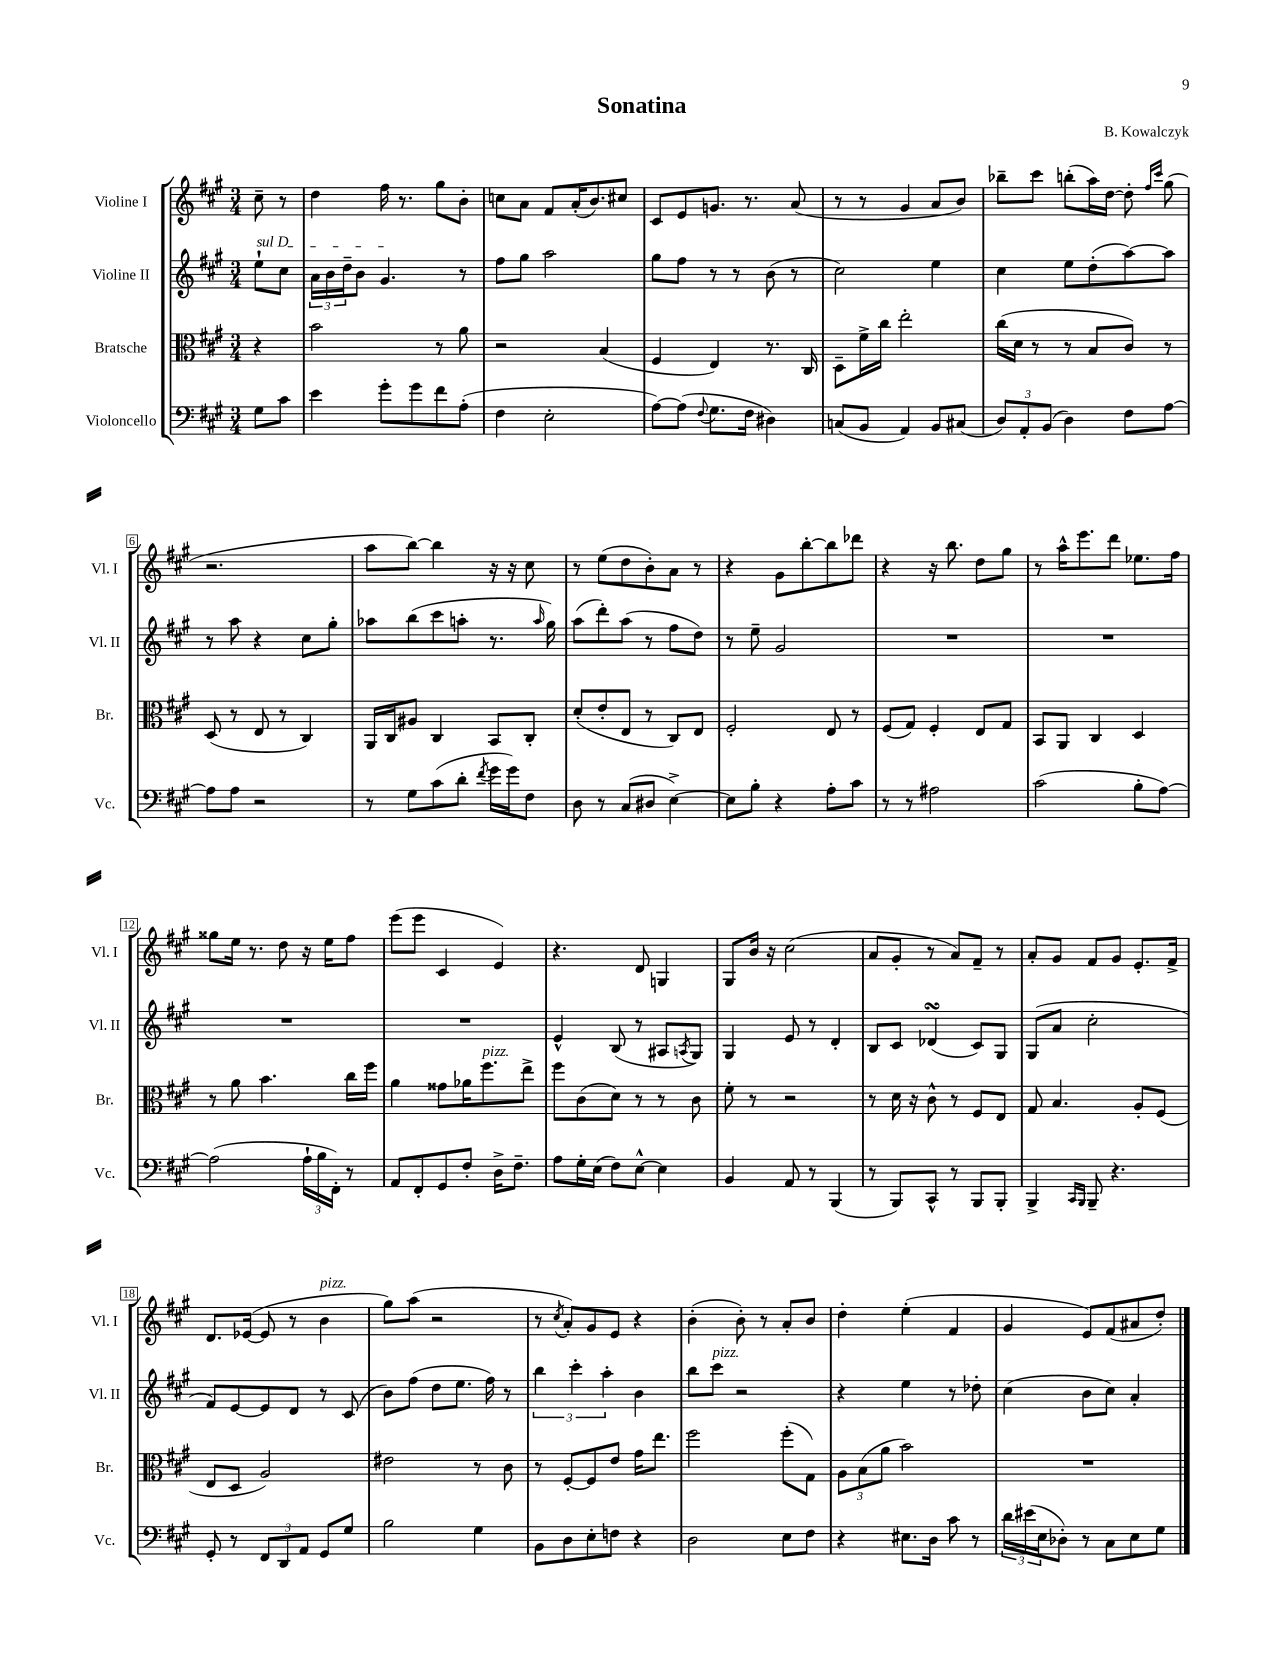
\header { title = "Sonatina" composer = "B. Kowalczyk" }
<<
\new StaffGroup <<
\new Staff = "s0" \with { instrumentName = "Violine I" shortInstrumentName = "Vl. I" } {
    \clef treble \key a \major \numericTimeSignature \time 3/4 \partial 4
    cis''8-- r8 |
    d''4 fis''16 r8. gis''8 b'8-. |
    c''8 a'8 fis'8 a'16-.( b'8.) cis''8 |
    cis'8 e'8 g'8. r8. a'8( |
    r8 r8 gis'4 a'8 b'8) |
    bes''8-- cis'''8 b''8-.( a''16) d''16~ d''8-. \grace { fis''16 cis'''16 } gis''8( |
    r2. |
    a''8 b''8~) b''4 r16 r16 cis''8 |
    r8 e''8( d''8 b'8-.) a'8 r8 |
    r4 gis'8 b''8~-. b''8 des'''8 |
    r4 r16 b''8. d''8 gis''8 |
    r8 a''16-^ e'''8. d'''8 ees''8. fis''16 |
    gisis''8 e''16 r8. d''8 r16 e''16 fis''8 |
    e'''8( e'''8 cis'4 e'4) |
    r4. d'8 g4 |
    gis8 b'16 r16 cis''2( |
    a'8 gis'8-. r8 a'8) fis'8-- r8 |
    a'8-. gis'8 fis'8 gis'8 e'8.-. fis'16-> |
    d'8. ees'16~( ees'8 r8 b'4^\markup { \italic "pizz." } |
    gis''8) a''8( r2 |
    r8 \acciaccatura { cis''8 } a'8-.) gis'8 e'8 r4 |
    b'4-.( b'8-.) r8 a'8-. b'8 |
    d''4-. e''4-.( fis'4 |
    gis'4 e'8) fis'8( ais'8 d''8-.) \bar "|." |
}
\new Staff = "s1" \with { instrumentName = "Violine II" shortInstrumentName = "Vl. II" } {
    \clef treble \key a \major \numericTimeSignature \time 3/4 \partial 4
    \once \override TextSpanner.bound-details.left.text = \markup { \italic "sul D" } e''8-!\startTextSpan cis''8 |
    \tuplet 3/2 { a'16 b'16 d''16-- } b'8 gis'4.\stopTextSpan r8 |
    fis''8 gis''8 a''2 |
    gis''8 fis''8 r8 r8 b'8( r8 |
    cis''2) e''4 |
    cis''4 e''8 d''8-.( a''8~) a''8 |
    r8 a''8 r4 cis''8 gis''8-. |
    aes''8 b''8( cis'''8 a''8-. r8. \grace { a''16 } gis''16) |
    a''8( d'''8-.) a''8( r8 fis''8 d''8) |
    r8 e''8-- gis'2 |
    R2. |
    R2. |
    R2. |
    R2. |
    e'4-^ b8( r8 ais8 \acciaccatura { a8 } gis8) |
    gis4 e'8 r8 d'4-. |
    b8 cis'8 des'4\turn( cis'8) gis8 |
    gis8( a'8 cis''2-. |
    fis'8) e'8~ e'8 d'8 r8 cis'8( |
    b'8) fis''8( d''8 e''8. fis''16) r8 |
    \tuplet 3/2 { b''4 cis'''4-. a''4-. } b'4 |
    b''8 cis'''8^\markup { \italic "pizz." } r2 |
    r4 e''4 r8 des''8-. |
    cis''4( b'8 cis''8) a'4-. \bar "|." |
}
\new Staff = "s2" \with { instrumentName = "Bratsche" shortInstrumentName = "Br." } {
    \clef alto \key a \major \numericTimeSignature \time 3/4 \partial 4
    r4 |
    b'2 r8 a'8 |
    r2 b4( |
    fis4 e4) r8. cis16 |
    d8-- fis'16-> cis''16 e''2-. |
    cis''16( d'16 r8 r8 b8 cis'8) r8 |
    d8( r8 e8 r8 cis4) |
    a,16 cis16 ais8 cis4 b,8 cis8-. |
    d'8-.( e'8-. e8 r8 cis8) e8 |
    fis2-. e8 r8 |
    fis8( gis8) fis4-. e8 gis8 |
    b,8 a,8 cis4 d4 |
    r8 a'8 b'4. cis''16 fis''16 |
    a'4 gisis'8 aes'16 fis''8.^\markup { \italic "pizz." } e''8-> |
    fis''8 cis'8( d'8) r8 r8 cis'8 |
    fis'8-. r8 r2 |
    r8 d'16 r16 cis'8-^ r8 fis8 e8 |
    gis8 b4. a8-. fis8( |
    e8 d8 a2) |
    eis'2 r8 cis'8 |
    r8 fis8~-. fis8 e'8 gis'16 e''8. |
    fis''2 fis''8-.( gis8) |
    \tuplet 3/2 { a8 b8( a'8 } b'2) |
    R2. \bar "|." |
}
\new Staff = "s3" \with { instrumentName = "Violoncello" shortInstrumentName = "Vc." } {
    \clef bass \key a \major \numericTimeSignature \time 3/4 \partial 4
    gis8 cis'8 |
    e'4 gis'8-. gis'8 fis'8 a8-.( |
    fis4 e2-. |
    a8~) a8( \appoggiatura { fis8 } gis8. fis16 dis4) |
    c8( b,8 a,4) b,8 cis8( |
    \tuplet 3/2 { d8) a,8-. b,8( } d4) fis8 a8~ |
    a8 a8 r2 |
    r8 gis8 cis'8( d'8-. \acciaccatura { fis'8 } gis'16 gis'16) fis8 |
    d8 r8 cis8( dis8 e4~->) |
    e8 b8-. r4 a8-. cis'8 |
    r8 r8 ais2 |
    cis'2( b8-. a8~) |
    a2( \tuplet 3/2 { a16-! b16 fis,16-.) } r8 |
    a,8 fis,8-. gis,8 fis8-. d16-> fis8.-- |
    a8 gis16-. e16( fis8) e8~-^ e4 |
    b,4 a,8 r8 b,,4( |
    r8 b,,8) cis,8-^ r8 b,,8 b,,8-. |
    b,,4-> \grace { cis,16 b,,16 } b,,8-- r4. |
    gis,8-. r8 \tuplet 3/2 { fis,8 d,8 a,8 } gis,8 gis8 |
    b2 gis4 |
    b,8 d8 e8-. f8 r4 |
    d2 e8 fis8 |
    r4 eis8. d16 cis'8 r8 |
    \tuplet 3/2 { d'16 eis'16( e16 } des8-.) r8 cis8 e8 gis8 \bar "|." |
}
>>
>>
\layout { \context { \Score \override BarNumber.stencil = #(make-stencil-boxer 0.1 0.3 ly:text-interface::print) } }
